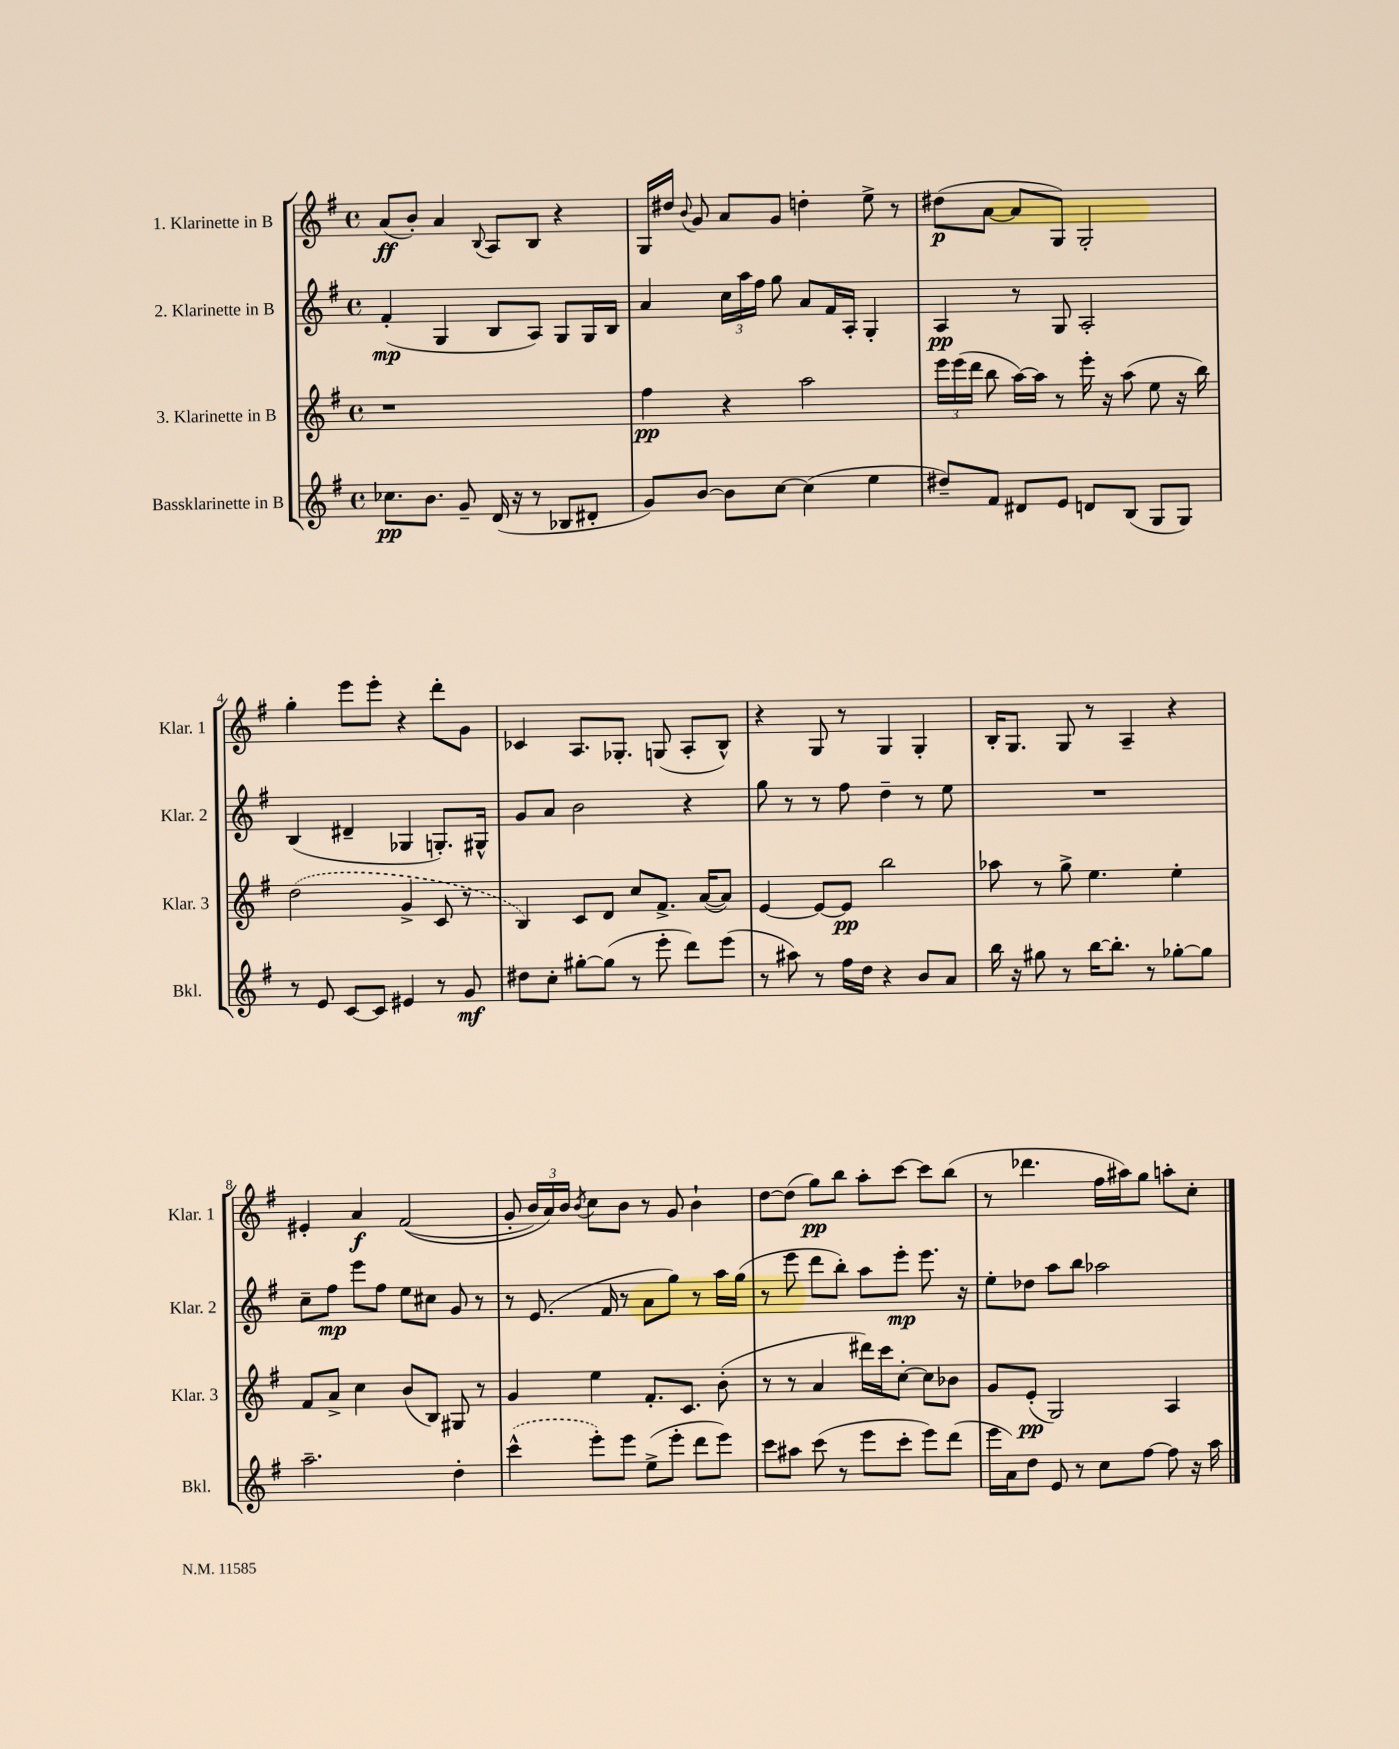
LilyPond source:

<<
\new StaffGroup <<
\new Staff = "s0" \with { instrumentName = "1. Klarinette in B" shortInstrumentName = "Klar. 1" } {
    \clef treble \key g \major \defaultTimeSignature \time 4/4
    \autoBeamOff a'8[\ff( b'8]-.) a'4 \appoggiatura { b8 } a8[ b8] r4 |
    g16[ dis''16] \appoggiatura { b'8 } g'8 a'8[ g'8] d''4-. e''8-> r8 |
    dis''8[\p( a'8]~ a'8[ g8]) g2-. |
    g''4-. e'''8[ e'''8]-. r4 d'''8[-. g'8] |
    ces'4 a8.[ ges8.]-. g8( a8[-. b8]-^) |
    r4 g8 r8 g4 g4-. |
    b16[-. g8.] g8 r8 a4-- r4 |
    eis'4-. a'4\f fis'2(\( |
    g'8-. \tuplet 3/2 { b'16[) a'16\) b'16] } \acciaccatura { b'8 } c''8[ b'8] r8 g'8 b'4-! |
    d''8[~ d''8]( g''8[\pp) b''8] a''8[-. c'''8]~ c'''8[ b''8]( |
    r8 des'''4. fis''16[ ais''16) g''8] a''8[-. c''8]-. \bar "|." |
}
\new Staff = "s1" \with { instrumentName = "2. Klarinette in B" shortInstrumentName = "Klar. 2" } {
    \clef treble \key g \major \defaultTimeSignature \time 4/4
    \autoBeamOff fis'4-.\mp( g4 b8[ a8]) g8[ g16 b16] |
    a'4 \tuplet 3/2 { c''16[ a''16 fis''16] } g''8 a'8[ fis'16 a16]-. g4-. |
    a4\pp r8 g8 a2-. |
    b4( dis'4-- ges4 g8.[-.) gis16]-^ |
    g'8[ a'8] b'2 r4 |
    g''8 r8 r8 fis''8 d''4-- r8 e''8 |
    R1 |
    c''8[-- fis''8]\mp e'''8[ fis''8] e''8[ cis''8] g'8 r8 |
    r8 e'8.( fis'16 r8 a'8[ g''8]) r8 a''16[ g''16]( |
    r8 e'''8 d'''8[ b''8]-.) a''8[ e'''8]-.\mp e'''8. r16 |
    e''8[-. des''8] a''8[ b''8] aes''2 \bar "|." |
}
\new Staff = "s2" \with { instrumentName = "3. Klarinette in B" shortInstrumentName = "Klar. 3" } {
    \clef treble \key g \major \defaultTimeSignature \time 4/4
    \autoBeamOff r1 |
    fis''4\pp r4 a''2 |
    \tuplet 3/2 { e'''16[ e'''16( d'''16] } b''8 a''16[~) a''16] r8 e'''16-. r16 a''8( e''8 r16 b''16) |
    \once \slurDashed d''2( g'4-> c'8 r8 |
    b4) c'8[ d'8] c''8[ fis'8.]-> a'16[~( a'8]) |
    e'4~ e'8[~ e'8]\pp b''2 |
    aes''8 r8 g''8-> e''4. e''4-. |
    fis'8[ a'8]-> c''4 b'8[( b8]) gis8 r8 |
    g'4 e''4 fis'8.[-. c'8.] b'8-.( |
    r8 r8 a'4 dis'''16[) c'''16 c''8]~-. c''8[ bes'8] |
    g'8[ e'8]-.\pp( g2) a4 \bar "|." |
}
\new Staff = "s3" \with { instrumentName = "Bassklarinette in B" shortInstrumentName = "Bkl." } {
    \clef treble \key g \major \defaultTimeSignature \time 4/4
    \autoBeamOff ces''8.[\pp b'8.] g'8-- d'16( r16 r8 bes8[ dis'8]-. |
    g'8[) b'8]~ b'8[ c''8]~ c''4( e''4 |
    dis''8[--) fis'8] dis'8[ e'8] d'8[ b8]( g8[ g8]) |
    r8 e'8 c'8[~ c'8] eis'4 r8 g'8\mf |
    dis''8[ c''8]-. gis''8[~-. gis''8]( r8 e'''8-. d'''8[) e'''8]( |
    r8 ais''8) r8 fis''16[ d''16] r4 b'8[ a'8] |
    b''16 r16 gis''8 r8 b''16[~ b''8.]-. r8 ges''8[~-. ges''8] |
    a''2.-- d''4-. |
    \once \slurDashed c'''4-^( e'''8[-.) e'''8] e''8[->( e'''8]-. d'''8[ e'''8]) |
    c'''8[ ais''8] c'''8( r8 e'''8[ c'''8]-. e'''8[) d'''8]( |
    e'''16[ a'16) d''8] e'8 r8 c''8[ fis''8]~ fis''8 r16 a''16 \bar "|." |
}
>>
>>
